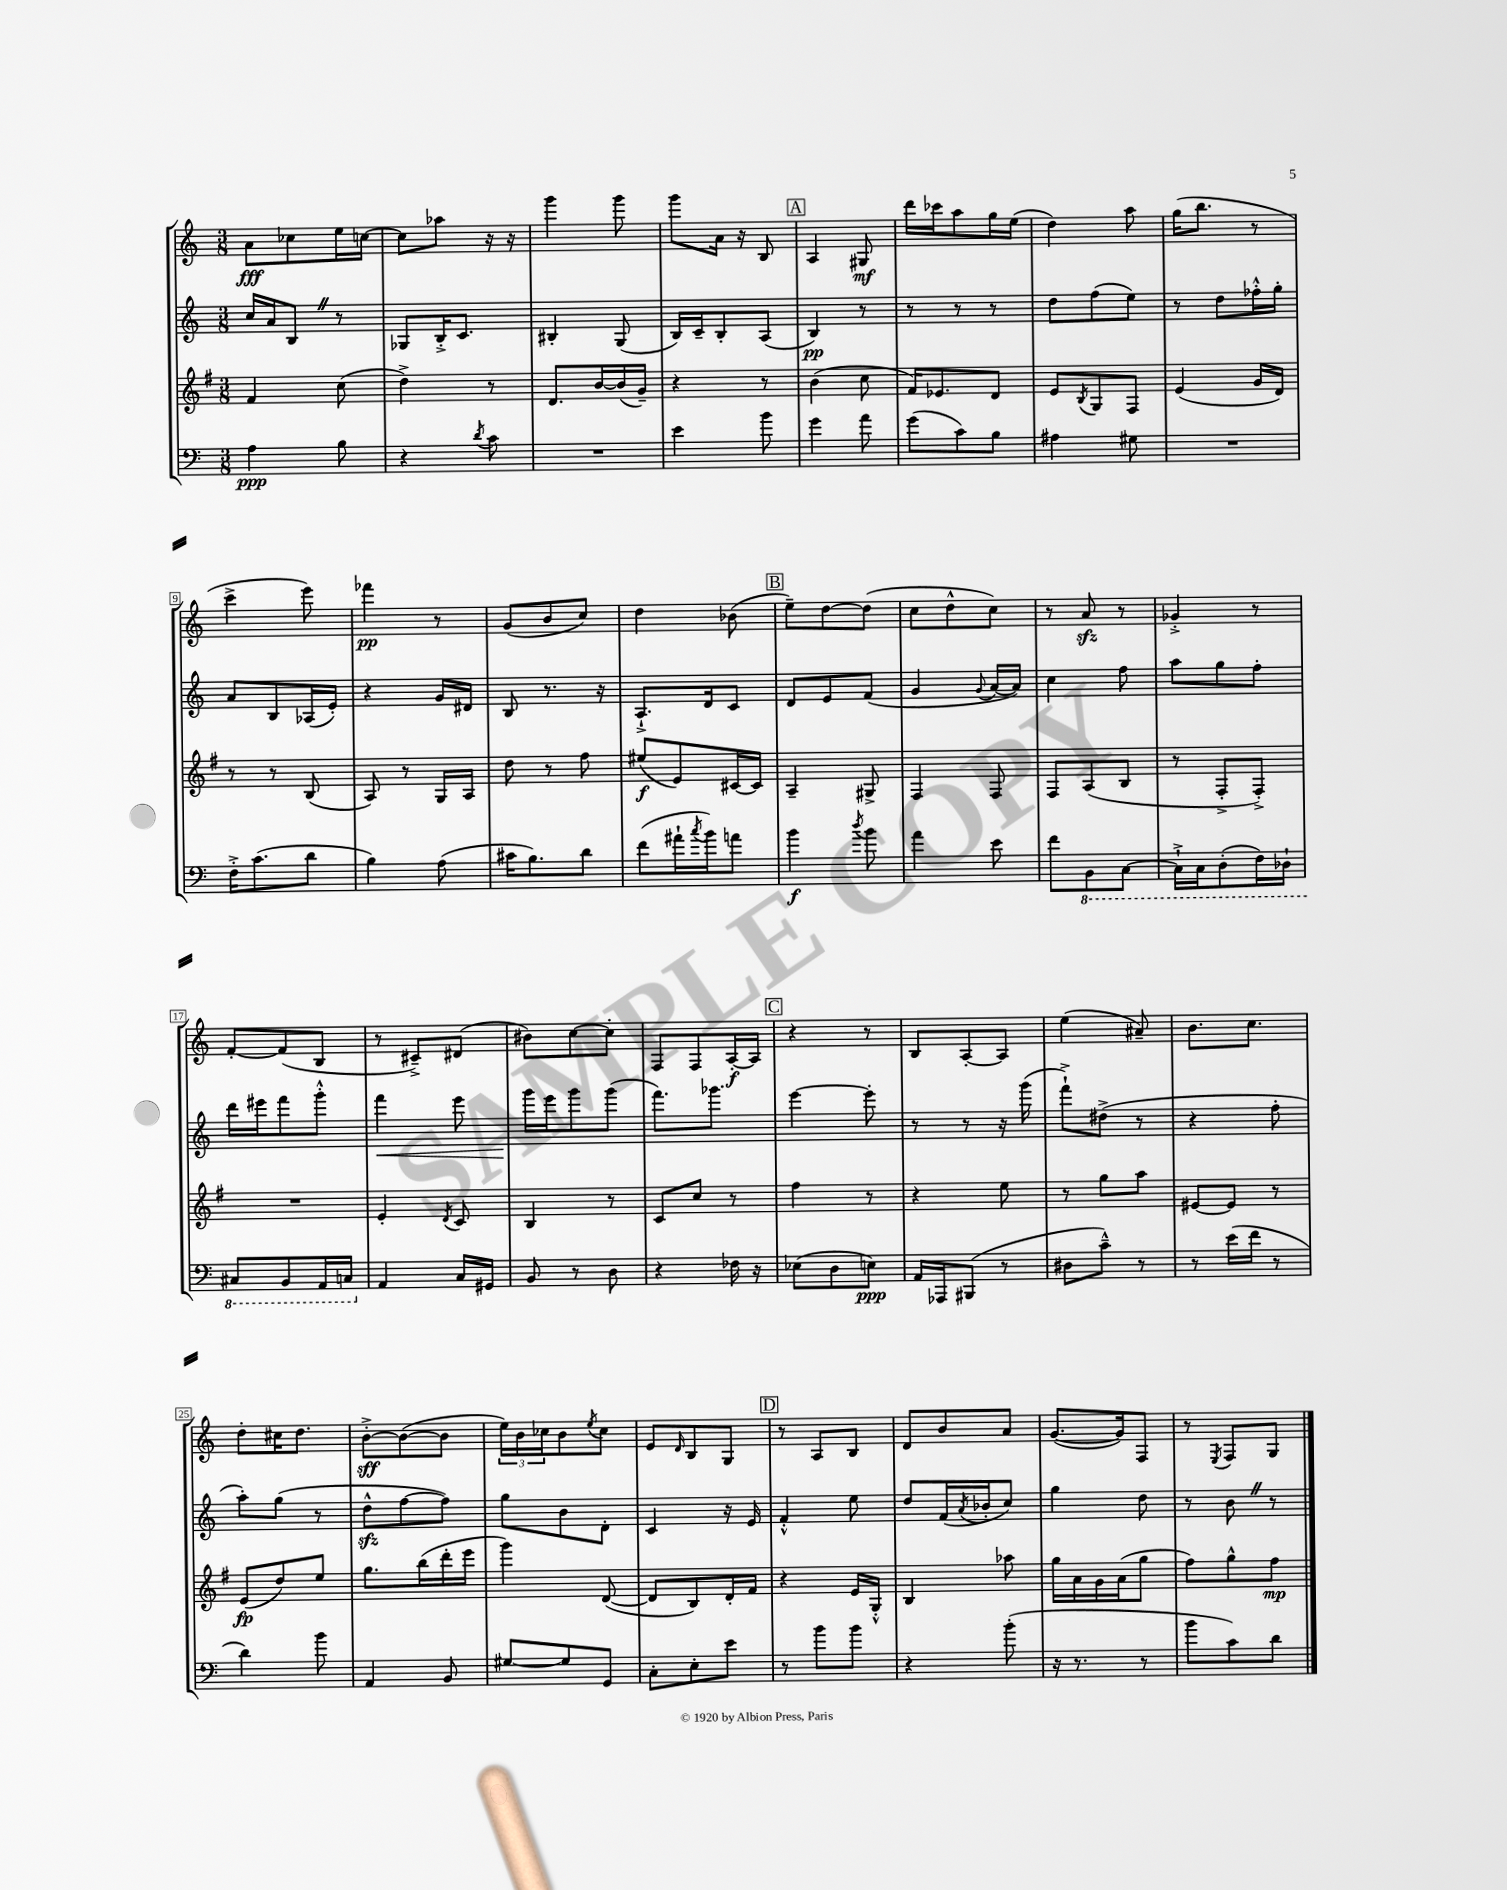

**kern	**kern	**kern	**kern
*staff4	*staff3	*staff2	*staff1
*clefF4	*clefG2	*clefG2	*clefG2
*k[]	*k[f#]	*k[]	*k[]
*M3/8	*M3/8	*M3/8	*M3/8
4A	4f#	16cc	8a
.	.	16a	.
.	.	8B	8cc-
8B	(8cc	8r	16ee
.	.	.	[16cc
=	=	=	=
4r	4dd^)	8G-	8cc]
.	.	16B'^	8aa-
.	.	8.c	.
8qd	.	.	.
8c	8r	.	16r
.	.	.	16r
=	=	=	=
4.r	8.d	4B#'	4ggg
.	[16b	.	.
.	(16b]	(8G	8ggg
.	16g~)	.	.
=	=	=	=
4e	4r	16B)	8ggg
.	.	16c~	.
.	.	8B'	16a
.	.	.	16r
8b	8r	(8A	8B
=	=	=	=
4g	(4b	4B)	4A
8a	8cc	8r	8G#
=	=	=	=
(8g	16f#)	8r	16ddd
.	8.e-	.	16ccc-
8c)	.	8r	8aa
8B	8d	8r	16gg
.	.	.	(16ee
=	=	=	=
4A#	8e	8dd	4dd)
.	8qB	.	.
.	8G	(8ff	.
8G#	8F#	8ee)	8aa
=	=	=	=
4.r	(4e	8r	(16gg
.	.	.	8.bb
.	.	8dd	.
.	16g	16ff-'^^	8r
.	16d)	16gg'	.
=	=	=	=
16F'^	8r	8a	4ccc^
(8.c	.	.	.
.	8r	8B	.
8d	(8B	(16A-	8eee)
.	.	16e')	.
=	=	=	=
4B)	8A)	4r	4fff-
.	8r	.	.
(8A	16G	16g	8r
.	16A	16d#	.
=	=	=	=
16c#	8dd	8B	(8g
8.B)	.	.	.
.	8r	8.r	8b
8d	8ff#	.	8cc)
.	.	16r	.
=	=	=	=
(8f	(8ee#	8.A`^	4dd
16a#`	8e)	.	.
8qcc	.	.	.
16b)	.	16d	.
8a	[16c#	8c	(8b-
.	16c#]	.	.
=	=	=	=
4b	4A~	8d	8ee~)
.	.	8e	[8dd
8qdd	.	.	.
8b	8G#^	(8f	(8dd]
=	=	=	=
4a	4F#	4g	8cc
.	.	.	8dd^^
.	.	8qqg	.
8e	8F#	[16a	8cc)
.	.	16a])	.
=	=	=	=
8f	8F#	4cc	8r
8BBB	(8A	.	8a
[8CC	8B	8ff	8r
=	=	=	=
16CC`^]	8r	8aa	4g-'^
16CC	.	.	.
(8DD'	8F#'^	8gg	.
16FF)	8F#'^)	8ff'	8r
16DD-`	.	.	.
=	=	=	=
8CC#	4.r	16ddd	[8f'
.	.	16eee#	.
8BBB	.	8fff	(8f]
16AAA	.	8ggg'^^	8B
16CC	.	.	.
=	=	=	=
4AA	4e'	4fff	8r
.	.	.	8c#~^)
.	8qd	.	.
16C	8c	8eee	(8d#
16GG#	.	.	.
=	=	=	=
8BB	4B	16ggg	8b#)
.	.	16eee	.
8r	.	8ggg	[8cc
8D	8r	(8ggg	8cc']
=	=	=	=
4r	8c	8.fff)	8F
.	8cc	.	8F
.	.	8.ggg-	.
16F-	8r	.	[16A'
16r	.	.	16A]
=	=	=	=
(8E-	4ff#	[4eee	4r
8D	.	.	.
8E)	8r	8eee']	8r
=	=	=	=
16AA	4r	8r	8B
16AAA-	.	.	.
(8BBB#	.	8r	[8A'
8r	8ee	16r	8A]
.	.	(16ggg	.
=	=	=	=
8D#	8r	8fff`^)	(4ee
8c~^^)	8gg	(8dd#^	.
8r	8aa	8r	8a#~)
=	=	=	=
8r	[8e#	4r	8.b
(16e	8e#]	.	.
16f	.	.	8.cc
8r	8r	8ff'	.
=	=	=	=
4d)	(8e	8aa')	8dd'
.	8dd)	(8gg	16cc#
.	.	.	8.dd
8b	8ee	8r	.
=	=	=	=
4AA	8.gg	8dd^^	[8b'^
.	.	[8ff	(8b_
.	(16bb	.	.
8BB	16ddd'	8ff])	8b]
.	16eee	.	.
=	=	=	=
[8G#	4ggg)	8gg	24ee)
.	.	.	24b
.	.	.	24cc-
8G#]	.	8b	8b
.	.	.	8qee
8GG	([8d	8d'	8cc-
=	=	=	=
8C'	8d]	4c	8e
.	.	.	16qqd
8E'	8B)	.	8B
8e	16d'	16r	8G
.	16f#	16e	.
=	=	=	=
8r	4r	4f'^^	8r
8b	.	.	8A
8b	16e	8ee	8B
.	16G'^^	.	.
=	=	=	=
4r	4B	8dd	8d
.	.	(16f	8b
.	.	8qa	.
.	.	16b-'	.
(8b'	8aa-	8cc)	8a
=	=	=	=
16r	16gg	4gg	([8.g
8.r	16a	.	.
.	16g	.	.
.	(16a	.	16g])
8r	8gg	8dd	8F
=	=	=	=
8b	8ff#)	8r	8r
.	.	.	8qE
8c)	8gg^^	8b	8F
8d	8ff#	8r	8G
==	==	==	==
*-	*-	*-	*-
